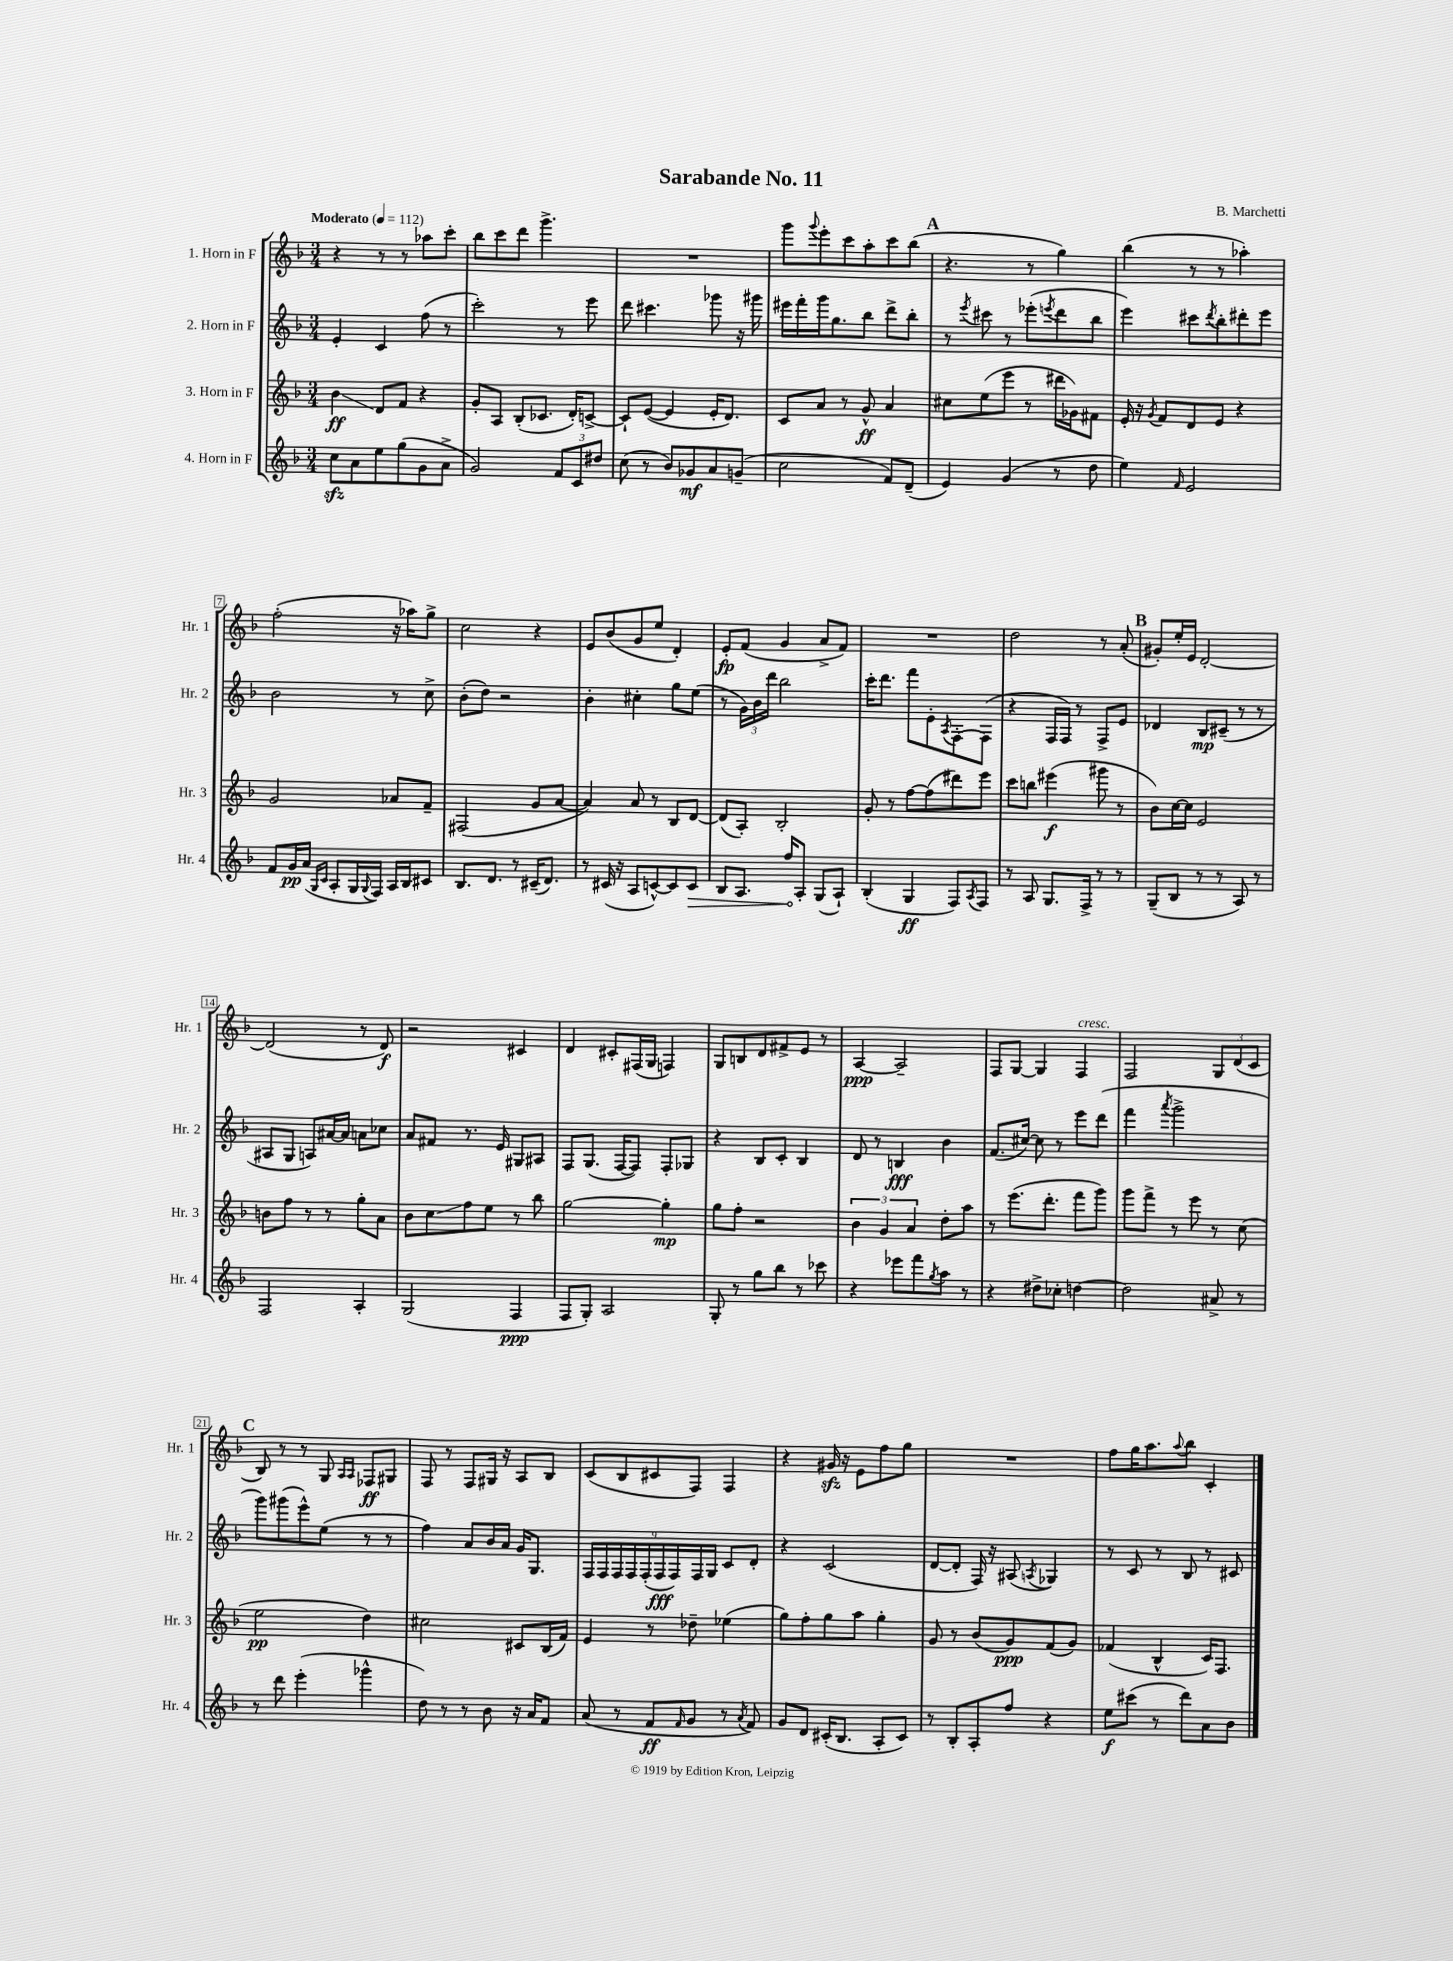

**kern	**kern	**kern	**kern
*staff4	*staff3	*staff2	*staff1
*clefG2	*clefG2	*clefG2	*clefG2
*k[b-]	*k[b-]	*k[b-]	*k[b-]
*M3/4	*M3/4	*M3/4	*M3/4
*MM112	*MM112	*MM112	*MM112
8cc	4b-	4e'	4r
8a	.	.	.
8ee	8d	4c	8r
(8gg	8f	.	8r
8g	4r	(8ff	8aa-
8a^	.	8r	8ccc'
=	=	=	=
2g)	8g'	2ccc')	8bb-
.	8A	.	8ccc
.	(8B-'	.	8ddd
.	8.c-	.	4.ggg^
12f	.	8r	.
.	16d')	.	.
12c	.	.	.
.	[8c^	8eee	.
12dd#	.	.	.
=	=	=	=
(8cc	8c`]	8ddd	2.r
8r	([8e	4.ccc#	.
8b-)	4e]	.	.
8g-	.	.	.
8a	16e'	8ggg-	.
.	8.d)	.	.
(8g~	.	16r	.
.	.	16ggg#	.
=	=	=	=
2cc	8c	16eee#	8ggg
.	.	16fff'	.
.	.	.	8qqggg
.	8a	16ggg	8eee'
.	.	8.gg	.
.	8r	.	8ccc
.	8g^^	8bb-	8aa'
8f)	4a	8ddd^	8ccc
(8d~	.	8bb-'	(8bb-
=	=	=	=
4e)	8cc#	8r	4.r
.	.	8qeee	.
.	(8ee	8ccc#	.
(4g	8eee	8r	.
.	8r	(8eee-'	8r
.	.	8qeee	.
8r	16ddd#	8ddd	4gg)
.	16g-)	.	.
8dd	8f#	8bb-	.
=	=	=	=
4ee)	16e'	4eee)	(4bb-
.	16r	.	.
.	8qg	.	.
.	8f	.	.
16qqf	.	.	.
2e	8d	8ccc#	8r
.	.	8qddd	.
.	8e	8bb-'	8r
.	4r	8ddd#'	4aa-')
.	.	8eee	.
=	=	=	=
8f	2g	2b-	(2ff'
16g	.	.	.
(16a	.	.	.
16qqG	.	.	.
16qqc	.	.	.
8A'	.	.	.
16G	.	.	.
8qqG	.	.	.
16F)	.	.	.
16A	8a-	8r	16r
16B-	.	.	16aa-)
8c#	8f~	8cc^	8gg^
=	=	=	=
8.B-	(2F#	(8b-'	2cc
.	.	8dd)	.
8.d	.	.	.
.	.	2r	.
8r	.	.	.
(16c#~	8g	.	4r
8.d)	.	.	.
.	[8a	.	.
=	=	=	=
8r	4a])	4b-'	8e
(16c#	.	.	(8b-
16r	.	.	.
8A	8a	4cc#'	8g
[8c^^)	8r	.	8ee
8c]	8B-	8gg	4d')
8c	[8d	(8ee	.
=	=	=	=
8B-	(8d]	8r	8e'
8.A	8A')	24g)	(8f
.	.	24b-	.
.	.	24ddd	.
.	2B-'	2bb-	4g
16ff	.	.	.
8A'	.	.	.
(8G	.	.	8a^
8A`)	.	.	8f)
=	=	=	=
(4B-'	8g'	16ccc'	2.r
.	.	8.ddd	.
.	8r	.	.
4G	[8ff	8fff	.
.	(8ff]	8e'	.
.	.	8qA	.
8F)	8ddd#)	[8F'	.
8qA	.	.	.
8F	8eee	(8F]	.
=	=	=	=
8r	8ccc	4r	2dd
8A	8bb	.	.
8.G	(4eee#	16F	.
.	.	16F)	.
.	.	8r	.
16F^	.	.	.
8r	8ggg#	8F^	8r
8r	8r	8e	(8a'
=	=	=	=
(8G~	8b-)	4d-	8g#')
8B-	[16cc	.	16ee'
.	16cc]	.	16e
8r	2e	8B-	[2d'
8r	.	(8c#~	.
8A)	.	8r	.
8r	.	8r	.
=	=	=	=
2F	8b	8A#	(2d]
.	8ff	8G	.
.	8r	8A)	.
.	8r	[16a#	.
.	.	16a#]	.
4A'	8gg'	8a	8r
.	8a	8cc-	8d)
=	=	=	=
(2G	8b-	8a	2r
.	8cc	8f#	.
.	8ff	8.r	.
.	8ee	.	.
.	.	16e	.
4F	8r	8G#	4c#
.	8bb-	8A#	.
=	=	=	=
8F	[2gg	8F	4d
8G')	.	(8.G	.
2A	.	.	8c#'
.	.	[16F	.
.	.	8F])	(16F#
.	.	.	16G
.	4gg']	8F'	4F)
.	.	8G-	.
=	=	=	=
8G'	8gg	4r	8G
8r	8ff'	.	8B
8gg	2r	8B-	8d
8bb-	.	8c'	8f#^
8r	.	4B-	8e
8ccc-	.	.	8r
=	=	=	=
4r	6b-	8d	[4A
.	.	8r	.
.	6g	.	.
8eee-	.	4B	2A~]
.	6a	.	.
8fff	.	.	.
8qgg	.	.	.
8aa	8dd'	4b-	.
8r	8aa	.	.
=	=	=	=
4r	8r	(8.f	8F
.	(8.eee	.	[8G
.	.	[16cc#)	.
8dd#^	.	8cc#]	4G]
.	8.ddd'	.	.
8cc-'	.	8r	.
[4dd	8fff	8eee	4F
.	8ggg)	(8ddd	.
=	=	=	=
2dd]	8ggg	4fff	2F
.	8fff^	.	.
.	.	8qaaa	.
.	8r	2ggg^	.
.	8eee	.	.
8a#^	8r	.	12G
.	.	.	(12d
8r	(8cc	.	.
.	.	.	12c
=	=	=	=
8r	2ee	8ggg)	8B-)
8ddd	.	(8ggg#	8r
(4eee'	.	8eee^^)	8r
.	.	(8ee	8G
.	.	.	16qqA
.	.	.	16qqA
4ggg-^^	4dd)	8r	8F-
.	.	8r	8G#
=	=	=	=
8dd)	2cc#	4ff)	8F
8r	.	.	8r
8r	.	8a	8F
8b-	.	16b-	16G#
.	.	16a	16r
16r	8c#	16g	8A
16a	.	8.G	.
8f	(16B-	.	8B-
.	16f)	.	.
=	=	=	=
(8a	4e	18F	(8c
.	.	18F	.
.	.	18F	.
8r	.	.	8B-
.	.	18F	.
.	.	(18F'	.
8f	8r	.	8c#
.	.	18F	.
.	.	18F)	.
16qqf	.	.	.
8g	8dd-~	.	8F)
.	.	18F	.
.	.	18G	.
8r	(4ee-	8c	4F
8qa	.	.	.
8f)	.	8d'	.
=	=	=	=
8g	8gg)	4r	4r
8d	8ff'	.	.
(16c#'	8gg	(2c	16g#
8.B-	.	.	16r
.	8aa	.	8e
8A'	4gg'	.	8ff
8c#)	.	.	8gg
=	=	=	=
8r	8g	[8d	2.r
8B-'	8r	8d']	.
8A'	(8b-	16F)	.
.	.	16r	.
8ff	8g)	(8A#	.
.	.	8qA	.
4r	(8f	4G-)	.
.	8g)	.	.
=	=	=	=
8ee	(4f-	8r	8ff
(8ccc#	.	8c	16gg
.	.	.	8.aa
8r	4B-^^	8r	.
.	.	.	8qqaa
8ddd)	.	8B-	8bb-
8a	16c)	8r	4c'
.	8.F	.	.
8b-	.	8c#	.
==	==	==	==
*-	*-	*-	*-
